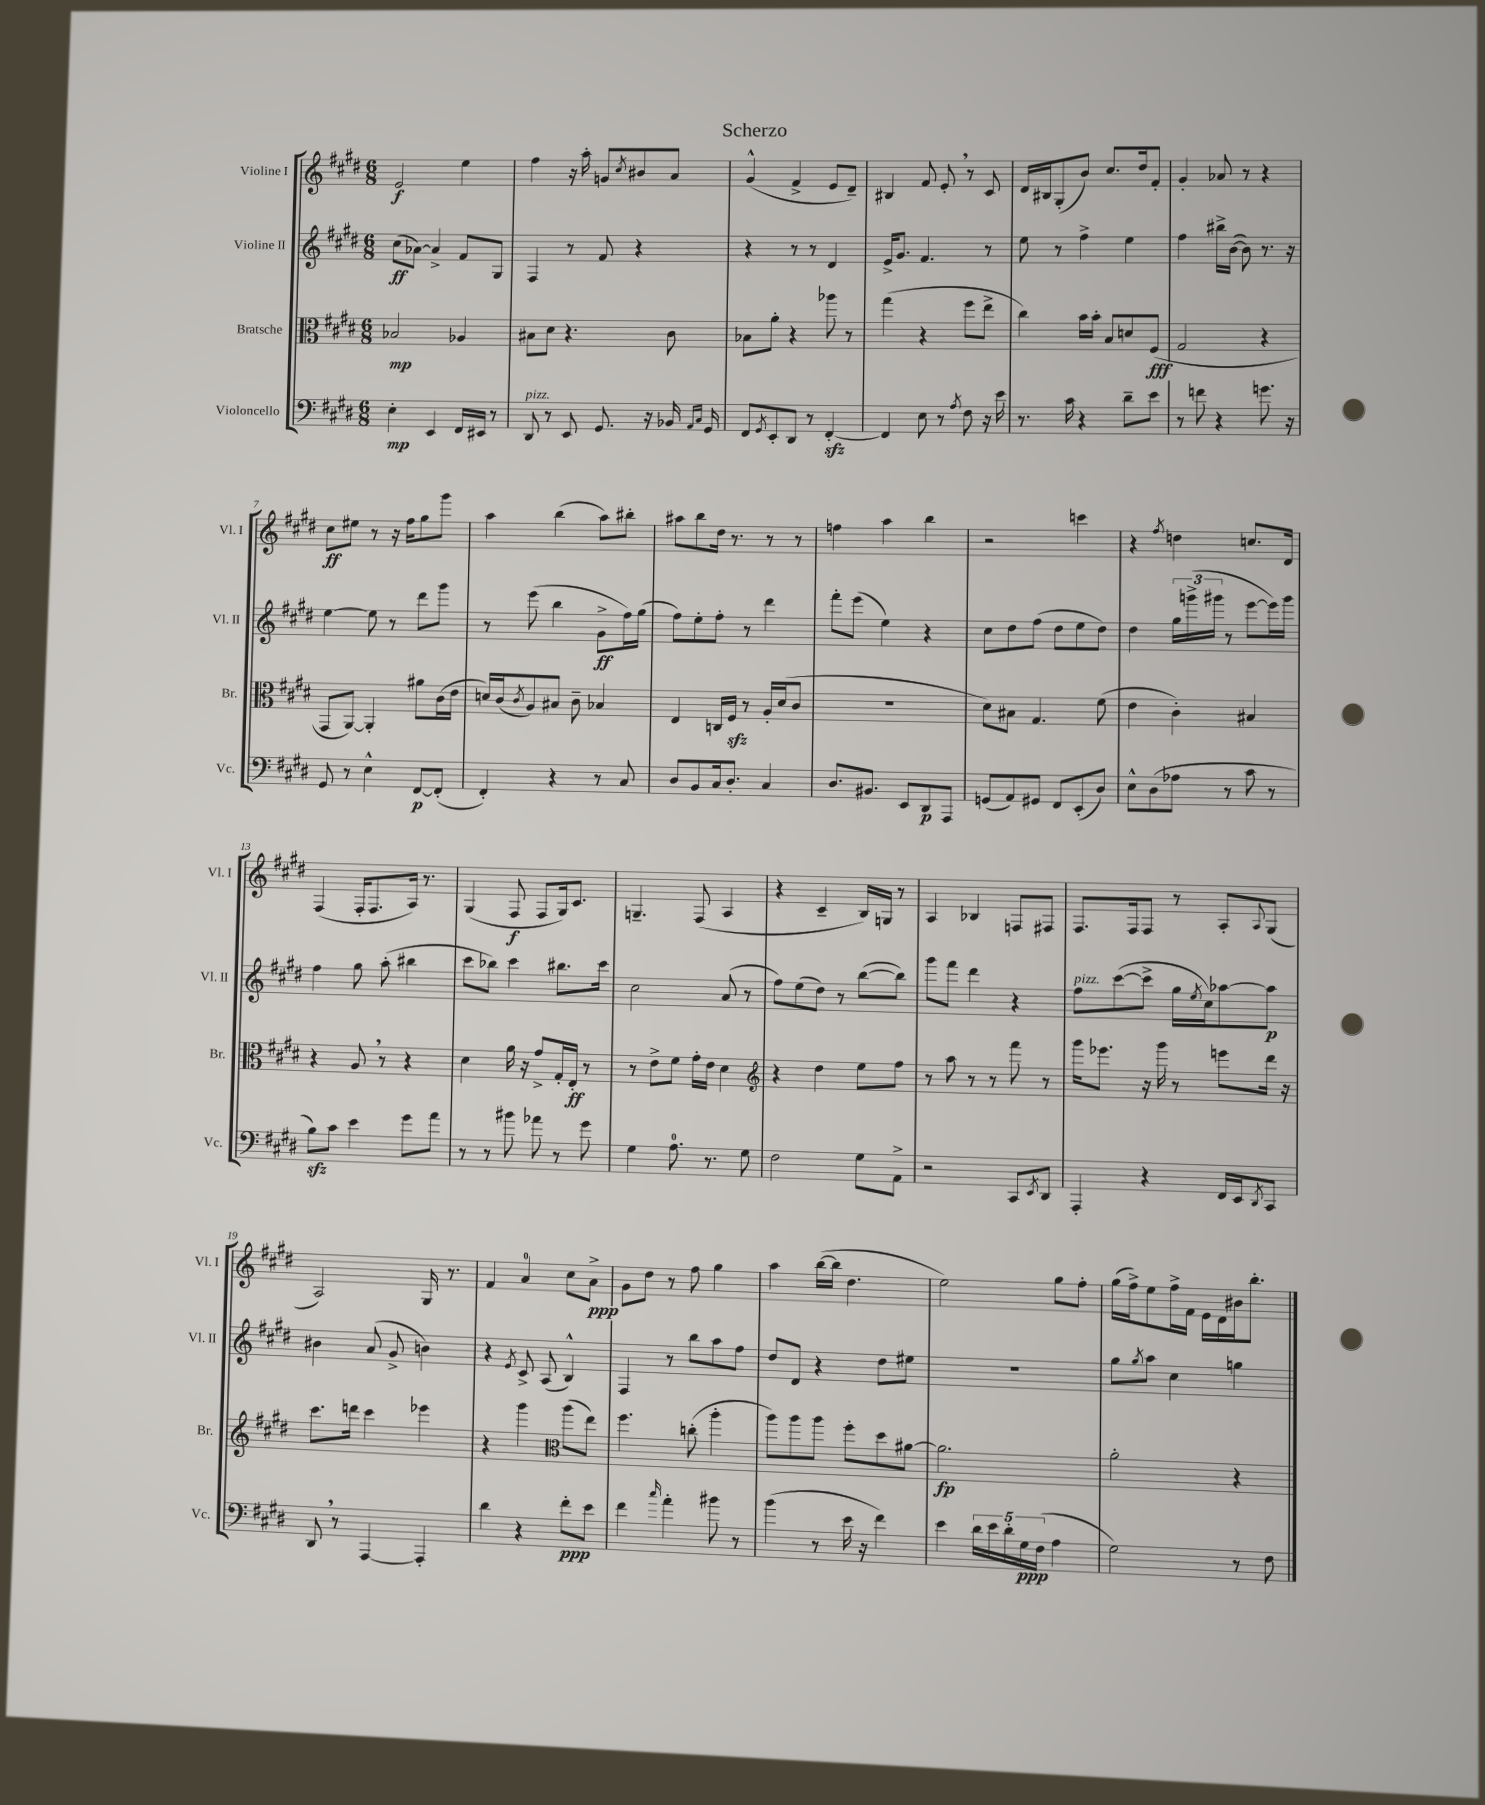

**kern	**dynam	**kern	**dynam	**kern	**dynam	**kern	**dynam
*part4	*part4	*part3	*part3	*part2	*part2	*part1	*part1
*staff4	*staff4	*staff3	*staff3	*staff2	*staff2	*staff1	*staff1
*I"Violoncello	*	*I"Bratsche	*	*I"Violine II	*	*I"Violine I	*
*I'Vc.	*	*I'Br.	*	*I'Vl. II	*	*I'Vl. I	*
*clefF4	*	*clefC3	*	*clefG2	*	*clefG2	*
*k[f#c#g#d#]	*	*k[f#c#g#d#]	*	*k[f#c#g#d#]	*	*k[f#c#g#d#]	*
*M6/8	*	*M6/8	*	*M6/8	*	*M6/8	*
=1	=1	=1	=1	=1	=1	=1	=1
4E'\	mp	2B-X/	mp	(8cc#\L	ff	2e/	f
.	.	.	.	[8a-X\J)	.	.	.
4EE/	.	.	.	4a-^/]	.	.	.
16FF#/LL	.	4A-X/	.	8f#/L	.	4ee\	.
16EE#X/JJ	.	.	.	.	.	.	.
8r	.	.	.	8G#/J	.	.	.
=2	=2	=2	=2	=2	=2	=2	=2
!LO:TX:a:i:t=pizz.	!	!	!	!	!	!	!
8DD#/	.	8B#X\L	.	4F#/	.	4ff#\	.
8r	.	8d#\J	.	.	.	.	.
8EE/	.	4.r	.	8r	.	16r	.
.	.	.	.	.	.	16aa'\	.
8.GG#/	.	.	.	8f#/	.	8gn/L	.
.	.	.	.	.	.	8qcc#/	.
.	.	.	.	4r	.	8b#X/	.
16r	.	.	.	.	.	.	.
16BB-X/	.	8c#\	.	.	.	8a/J	.
16qqAA/LL	.	.	.	.	.	.	.
16qqC#/JJ	.	.	.	.	.	.	.
16GG#/	.	.	.	.	.	.	.
=3	=3	=3	=3	=3	=3	=3	=3
8FF#/L	.	8B-X\L	.	4r	.	(4g#^^/	.
8qGG#/	.	.	.	.	.	.	.
8EE'/	.	8a'\J	.	.	.	.	.
8DD#/J	.	4r	.	8r	.	4f#^/	.
8r	.	.	.	8r	.	.	.
[4FF#zz'/	.	8aa-X\	.	4d#/	.	8e/L	.
.	.	8r	.	.	.	8d#~/J)	.
=4	=4	=4	=4	=4	=4	=4	=4
4FF#/]	.	(4gg#\	.	16e^/KL	.	4B#X/	.
.	.	.	.	8.g#/J	.	.	.
8E\	.	4r	.	4.f#/	.	8f#/	.
8r	.	.	.	.	.	8e',/	.
8qA/	.	.	.	.	.	.	.
8F#\	.	8ff#\L	.	.	.	8r	.
16r	.	8ee^\J	.	8r	.	8c#/	.
16e\	.	.	.	.	.	.	.
=5	=5	=5	=5	=5	=5	=5	=5
8.r	.	4cc#\)	.	8ee\	.	16d#/LL	.
.	.	.	.	.	.	16B#X/J	.
.	.	.	.	8r	.	(8G#'/	.
16c#\	.	.	.	.	.	.	.
4r	.	16b\LL	.	4ff#^\	.	8b/J)	.
.	.	16b'\JJ	.	.	.	.	.
.	.	8B/L	.	.	.	8.cc#/L	.
8d#~\L	.	8dn/	.	4ee\	.	.	.
.	.	.	.	.	.	16dd#/k	.
8e\J	.	(8F#/J	fff	.	.	8f#'/J	.
=6	=6	=6	=6	=6	=6	=6	=6
8r	.	2G#/	.	4ff#\	.	4g#'/	.
8fn\	.	.	.	.	.	.	.
4r	.	.	.	16bb#X^\LL	.	8a-X/	.
.	.	.	.	([16b\JJ	.	.	.
.	.	.	.	8b\])	.	8r	.
8.gn\	.	4r	.	8.r	.	4r	.
16r	.	.	.	16r	.	.	.
!!LO:LB:g=z
=7	=7	=7	=7	=7	=7	=7	=7
8GG#/	.	8GG#/L	.	[4ee\	.	8cc#\L	ff
8r	.	[8AA/J)	.	.	.	8ee#X\J	.
4E^^\	.	4AA'/]	.	8ee\]	.	8r	.
.	.	.	.	8r	.	16r	.
.	.	.	.	.	.	16ff#\KL	.
[8FF#/L	p	8a#X\L	.	8ddd#\L	.	8gg#\	.
(8FF#'/J]	.	(16c#\L	.	8ggg#\J	.	8ggg#\J	.
.	.	16e\JJ	.	.	.	.	.
=8	=8	=8	=8	=8	=8	=8	=8
4FF#'/)	.	16dn/LL)	.	8r	.	4aa\	.
.	.	(16c#/J	.	.	.	.	.
.	.	8qc#/	.	.	.	.	.
.	.	8A/)	.	(8eee\	.	.	.
4r	.	8B#X/J	.	4bb\	.	(4bb\	.
.	.	8c#~\	.	.	.	.	.
8r	.	4B-X/	.	8g#^\L	ff	8aa\L)	.
8C#/	.	.	.	16ff#\L)	.	8bb#X'\J	.
.	.	.	.	(16gg#\JJ	.	.	.
=9	=9	=9	=9	=9	=9	=9	=9
8D#/L	.	4E/	.	8ff#\L)	.	8aa#X\L	.
8BB/	.	.	.	8ee'\	.	8bb\	.
16C#/k	.	16Cn/LL	.	8ff#'\J	.	16dd#\Jk	.
8.D#'/J	.	16F#zz/JJ	.	.	.	8.r	.
.	.	8r	.	8r	.	.	.
4C#/	.	16A'/LL	.	4ddd#\	.	8r	.
.	.	(16d#/J	.	.	.	.	.
.	.	8c#/J	.	.	.	8r	.
=10	=10	=10	=10	=10	=10	=10	=10
8.D#/L	.	2.r	.	8fff#'\L	.	4ffn\	.
.	.	.	.	(8eee\J	.	.	.
8.BB#X/J	.	.	.	.	.	.	.
.	.	.	.	4ee\)	.	4aa\	.
8EE/L	.	.	.	.	.	.	.
8DD#/	p	.	.	4r	.	4bb\	.
8AAA/J	.	.	.	.	.	.	.
=11	=11	=11	=11	=11	=11	=11	=11
(8GGn/L	.	8d#\L)	.	8cc#\L	.	2r	.
8AA/)	.	8B#X\J	.	8dd#\	.	.	.
8GG#X/J	.	4.G#/	.	(8ff#\J	.	.	.
8FF#/L	.	.	.	8dd#\L	.	.	.
(8EE'/	.	.	.	8ee\	.	4cccn\	.
8D#/J)	.	(8f#\	.	8dd#\J)	.	.	.
=12	=12	=12	=12	=12	=12	=12	=12
8E^^\L	.	4e\	.	4dd#\	.	4r	.
(8D#\	.	.	.	.	.	.	.
.	.	.	.	.	.	8qff#/	.
8A-X\J	.	4c#'\)	.	24gg#\LL	.	4ddn\	.
.	.	.	.	(24gggn^\	.	.	.
.	.	.	.	24ggg#X\JJ	.	.	.
8r	.	.	.	8r	.	.	.
8c#\	.	4B#X/	.	[8eee\L	.	8.ccn/L	.
8r	.	.	.	16eee\L])	.	.	.
.	.	.	.	16ggg#\JJ	.	16d#/Jk	.
!!LO:LB:g=z
=13	=13	=13	=13	=13	=13	=13	=13
8Bzz\L)	.	4r	.	4ff#\	.	(4F#/	.
8c#\J	.	.	.	.	.	.	.
4e\	.	8A,/	.	8gg#\	.	16F#'/KL	.
.	.	.	.	.	.	8.F#/	.
.	.	8r	.	(8aa'\	.	.	.
8g#\L	.	4r	.	4bb#X\	.	16A/Jk)	.
.	.	.	.	.	.	8.r	.
8a\J	.	.	.	.	.	.	.
=14	=14	=14	=14	=14	=14	=14	=14
8r	.	4d#\	.	8ccc#\L	.	(4G#/	.
8r	.	.	.	8bb-X\J)	.	.	.
8b#X\	.	16a\	.	4ccc#\	.	8F#/	f
.	.	16r	.	.	.	.	.
8a-X\	.	8g#^/L	.	.	.	8F#/L	.
8r	.	16G#'/L	.	8.bb#X\L	.	16G#/k)	.
.	.	16E'/JJ	ff	.	.	8.c#/J	.
8g#\	.	8r	.	.	.	.	.
.	.	.	.	16ccc#\Jk	.	.	.
=15	=15	=15	=15	=15	=15	=15	=15
4G#\	.	8r	.	2cc#\	.	4.Gn~/	.
.	.	8e^\L	.	.	.	.	.
8.A\	.	8f#\J	.	.	.	.	.
.	.	16g#'\LL	.	.	.	(8F#/	.
8.r	.	16e\JJ	.	.	.	.	.
.	.	4d#\	.	(8a/	.	4A/	.
8G#\	.	.	.	8r	.	.	.
=16	=16	=16	=16	=16	=16	=16	=16
*	*	*clefG2	*	*	*	*	*
2F#\	.	4r	.	8ff#\L)	.	4r	.
.	.	.	.	(8ee\	.	.	.
.	.	4dd#\	.	8dd#\J)	.	4c#~/	.
.	.	.	.	8r	.	.	.
8G#\L	.	8ee\L	.	([8bb\L	.	16B/LL)	.
.	.	.	.	.	.	16Gn/JJ	.
8AA^\J	.	8ff#\J	.	8bb\J])	.	8r	.
=17	=17	=17	=17	=17	=17	=17	=17
2r	.	8r	.	8ggg#\L	.	4A/	.
.	.	8aa\	.	8fff#\J	.	.	.
.	.	8r	.	4ddd#\	.	4B-X/	.
.	.	8r	.	.	.	.	.
8CC#/L	.	8fff#\	.	4r	.	8Fn/L	.
8qEE/	.	.	.	.	.	.	.
8DD#/J	.	8r	.	.	.	8F#X/J	.
=18	=18	=18	=18	=18	=18	=18	=18
!	!	!	!	!LO:TX:a:i:t=pizz.	!	!	!
4AAA'/	.	16ggg#\KL	.	8ff#\L	.	8.F#/L	.
.	.	8.eee-X\J	.	.	.	.	.
.	.	.	.	([8ccc#\	.	.	.
.	.	.	.	.	.	16F#/k	.
4r	.	16r	.	8ccc#^\J]	.	8F#/J	.
.	.	16ggg#\	.	.	.	.	.
.	.	8r	.	16gg#\LL	.	8r	.
.	.	.	.	8qee/	.	.	.
.	.	.	.	16cc#\J)	.	.	.
16FF#/LL	.	8eeen\L	.	[8aa-X\	.	8A'/L	.
16EE/J	.	.	.	.	.	.	.
8qDD#/	.	.	.	.	.	8qqA/	.
8CC#/J	.	16ddd#\Jk	.	8aa-\J]	p	(8G#/J	.
.	.	16r	.	.	.	.	.
!!LO:LB:g=z
=19	=19	=19	=19	=19	=19	=19	=19
8DD#,/	.	8.ccc#\L	.	4b#X\	.	2A/)	.
8r	.	.	.	.	.	.	.
.	.	16dddn\Jk	.	.	.	.	.
[4AAA/	.	4ccc#\	.	(8a/	.	.	.
.	.	.	.	8g#^/	.	.	.
4AAA'/]	.	4eee-X\	.	4bn\)	.	16G#/	.
.	.	.	.	.	.	8.r	.
=20	=20	=20	=20	=20	=20	=20	=20
4d#\	.	4r	.	4r	.	4f#/	.
.	.	.	.	8qe/	.	.	.
4r	.	4ggg#\	.	8c#^/	.	4a/	.
.	.	.	.	(8A/	.	.	.
*	*	*clefC3	*	*	*	*	*
8f#'\L	ppp	(8aa\L	.	4B^^/)	.	8cc#\L	.
8e\J	.	8ee\J)	.	.	.	8a^\J	ppp
=21	=21	=21	=21	=21	=21	=21	=21
4f#\	.	4.ff#\	.	4F#/	.	8g#\L	.
.	.	.	.	.	.	8dd#\J	.
16qqcc#/	.	.	.	.	.	.	.
4a'\	.	.	.	8r	.	8r	.
.	.	(8ccn'\	.	8bb\L	.	8ff#\	.
8b#X\	.	4aa'\	.	8aa\	.	4gg#\	.
8r	.	.	.	8ff#\J	.	.	.
=22	=22	=22	=22	=22	=22	=22	=22
(4b\	.	8aa\L)	.	8dd#/L	.	4aa\	.
.	.	8aa\	.	8d#/J	.	.	.
8r	.	8aa\J	.	4r	.	([16bb\LL	.
.	.	.	.	.	.	16bb\JJ]	.
16e\	.	8ff#'\L	.	.	.	4.dd#\	.
16r	.	.	.	.	.	.	.
4f#\)	.	8dd#\	.	8dd#\L	.	.	.
.	.	[8a#X\J	.	8ee#X\J	.	.	.
=23	=23	=23	=23	=23	=23	=23	=23
4e\	.	2.a#\]	fp	2.r	.	2ee\)	.
20d#\LL	.	.	.	.	.	.	.
20e\	.	.	.	.	.	.	.
20d#'\	.	.	.	.	.	.	.
20G#\	ppp	.	.	.	.	.	.
(20F#\JJ	.	.	.	.	.	.	.
4A\	.	.	.	.	.	8gg#\L	.
.	.	.	.	.	.	8ff#'\J	.
=24	=24	=24	=24	=24	=24	=24	=24
2G#\)	.	2a'\	.	8gg#\L	.	(16gg#\LL	.
.	.	.	.	.	.	16ff#^\J)	.
.	.	.	.	8qgg#/	.	.	.
.	.	.	.	8aa\J	.	8ee\	.
.	.	.	.	4cc#\	.	16ff#^\L	.
.	.	.	.	.	.	16f#\JJ	.
.	.	.	.	.	.	16e\LL	.
.	.	.	.	.	.	16d#\	.
8r	.	4r	.	4ggn\	.	16b#X\J	.
.	.	.	.	.	.	8.bb'\J	.
8F#\	.	.	.	.	.	.	.
==	==	==	==	==	==	==	==
*-	*-	*-	*-	*-	*-	*-	*-
